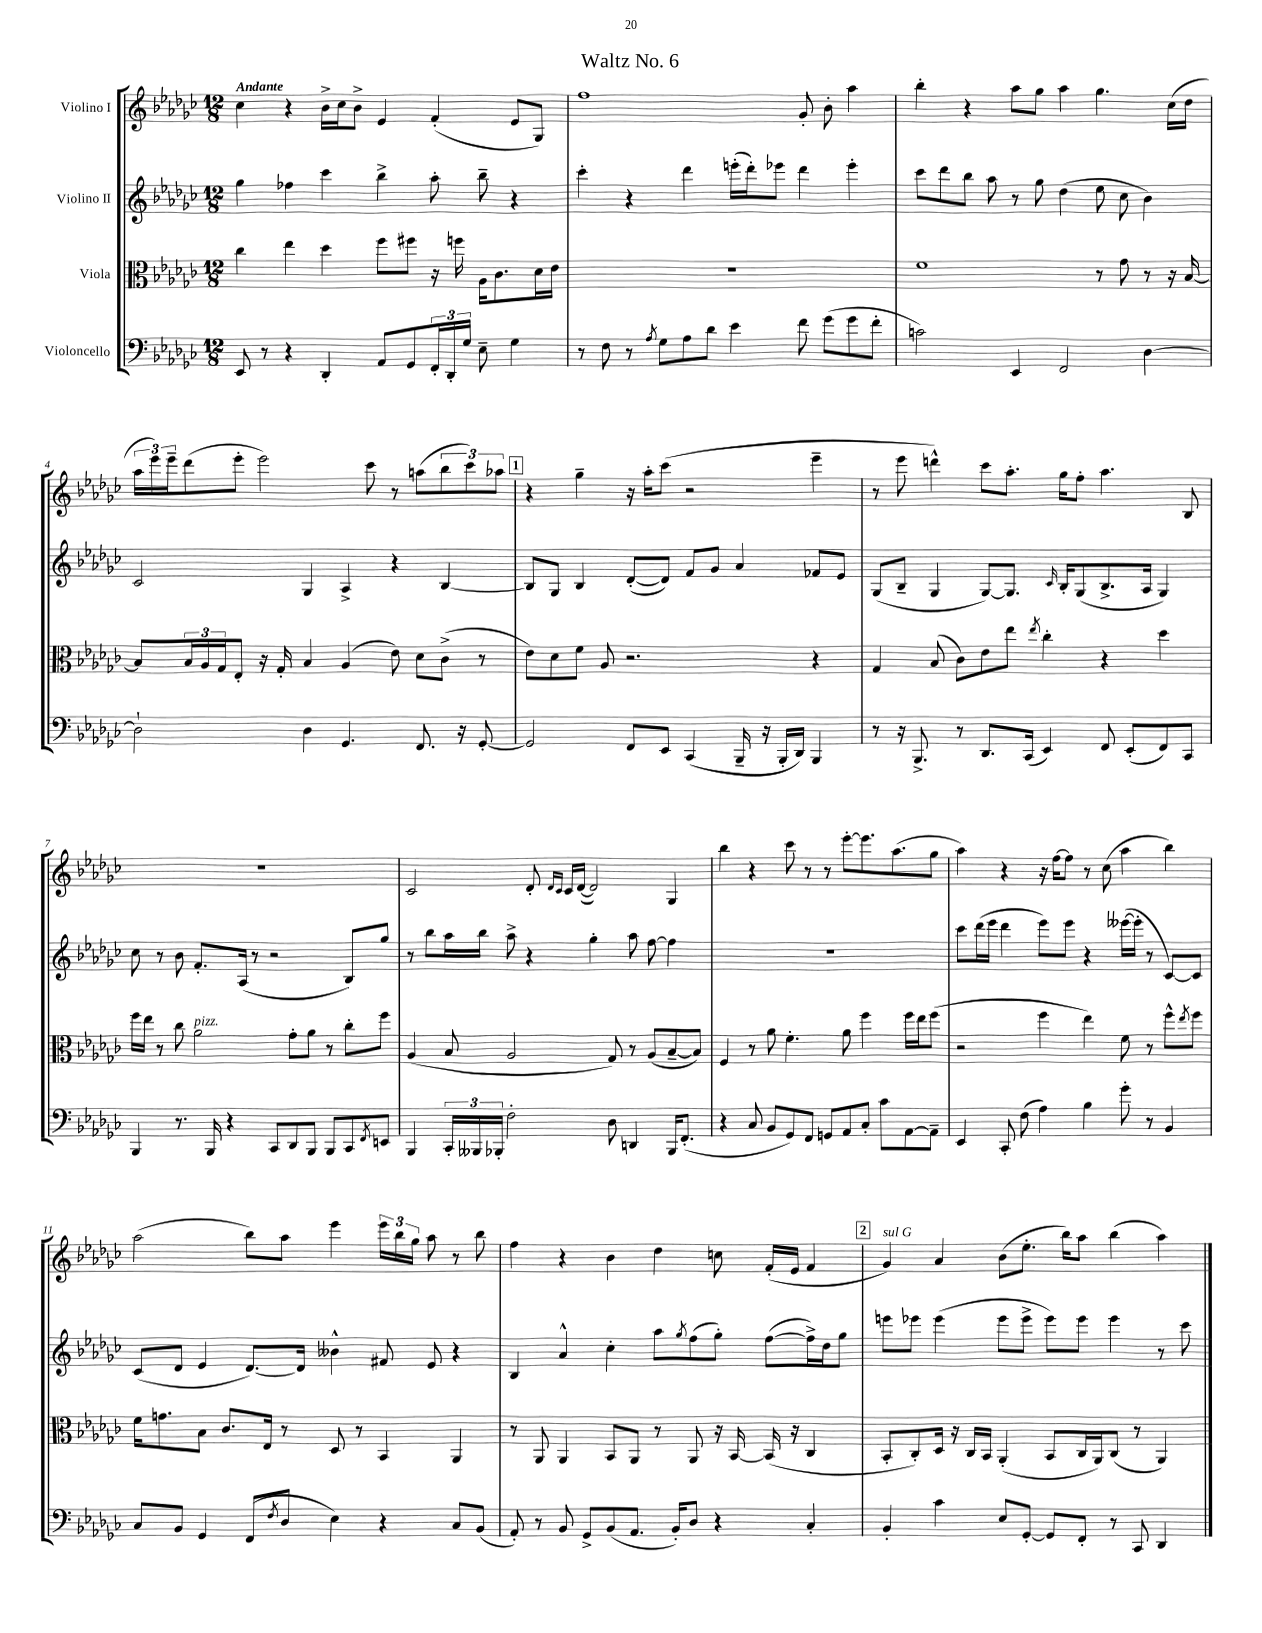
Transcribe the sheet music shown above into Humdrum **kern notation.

**kern	**kern	**kern	**kern
*part4	*part3	*part2	*part1
*staff4	*staff3	*staff2	*staff1
*I"Violoncello	*I"Viola	*I"Violino II	*I"Violino I
*clefF4	*clefC3	*clefG2	*clefG2
*k[b-e-a-d-g-c-]	*k[b-e-a-d-g-c-]	*k[b-e-a-d-g-c-]	*k[b-e-a-d-g-c-]
*M12/8	*M12/8	*M12/8	*M12/8
=1	=1	=1	=1
!	!	!	!LO:TX:a:B:t=Andante
8EE-/	4cc-\	4gg-\	4cc-\
8r	.	.	.
4r	4ee-\	4ff-X\	4r
4DD-'/	4dd-\	4ccc-\	16b-^\LL
.	.	.	16cc-\J
.	.	.	8b-^\J
8AA-/L	8ff\L	4bb-^\	4e-/
8GG-/	8ff#X\J	.	.
24FF'/L	16r	8aa-'\	(4f'/
24DD-'/	.	.	.
.	16ffn\	.	.
24G-/JJ	.	.	.
8E-~\	16A-\KL	8bb-~\	.
.	8.c-\	.	.
4G-\	.	4r	8e-/L
.	16d-\L	.	8G-/J)
.	16e-\JJ	.	.
=2	=2	=2	=2
8r	1.r	4ccc-'\	1ff
8F\	.	.	.
8r	.	4r	.
8qA-/	.	.	.
8G-\L	.	.	.
8A-\	.	4ddd-\	.
8d-\J	.	.	.
4e-\	.	(16eeen'\LL	.
.	.	16ddd-'\J)	.
.	.	8eee-X\J	.
8f\	.	4ddd-\	8g-'/
(8g-\L	.	.	8b-'\
8g-\	.	4eee-'\	4aa-\
8f'\J	.	.	.
=3	=3	=3	=3
2cn\)	1f	8ccc-\L	4bb-'\
.	.	8ddd-\	.
.	.	8bb-\J	4r
.	.	8aa-\	.
4EE-/	.	8r	8aa-\L
.	.	8gg-\	8gg-\J
2FF/	.	(4dd-\	4aa-\
.	8r	8ee-\	4.gg-\
.	8g-\	8cc-\	.
[4D-\	8r	4b-\)	.
.	16r	.	(16cc-\LL
.	[16B-/	.	16dd-\JJ
!!LO:LB:g=z
=4	=4	=4	=4
2D-`\]	8B-/L]	2c-/	24aa-\LL
.	.	.	24eee-\)
.	.	.	24eee-~\J
.	24B-/L	.	(8ddd-\
.	24A-/	.	.
.	24G-/J	.	.
.	8E-'/J	.	8eee-'\J
.	16r	.	2eee-\)
.	16G-'/	.	.
4D-\	4B-/	4G-/	.
4.GG-/	(4A-/	4A-^/	.
.	.	.	8ccc-\
.	8e-\)	4r	8r
8.FF/	8d-\L	.	(8aan\L
.	(8c-^\J	[4B-/	12bb-\
16r	.	.	.
.	.	.	12ccc-\)
[8GG-'/	8r	.	.
.	.	.	12aa-X\J
!!LO:REH:place=s1:t=1
=5	=5	=5	=5
2GG-/]	8e-\L)	8B-/L]	4r
.	8d-\	8G-/J	.
.	8f\J	4B-/	4gg-~\
.	8A-/	.	.
8FF/L	2.r	([8d-'/L	16r
.	.	.	16aa-'\KL
8EE-/J	.	8d-/J])	(8ccc-\J
(4CC-/	.	8f/L	2r
.	.	8g-/J	.
16BBB-~/	.	4a-/	.
16r	.	.	.
16BBB-'/LL	.	.	.
16DD-/JJ)	.	.	.
4BBB-/	4r	8f-X/L	4eee-~\
.	.	8e-/J	.
=6	=6	=6	=6
8r	4G-/	(8G-/L	8r
16r	.	8B-~/J	8eee-\
8.BBB-^/	.	.	.
.	(8B-/	4G-/	4dddn^^\)
8r	8c-\L)	.	.
8.DD-/L	8e-\	[8G-/L)	8ccc-\L
.	8ee-\J	8.G-/J]	8.aa-'\J
(16CC-/Jk	.	.	.
.	8qee-/	.	.
4EE-/)	4cc-'\	.	.
.	.	16qqc-/	.
.	.	16B-'/KL	16gg-\KL
.	.	(8G-/	8ff'\J
8FF/	4r	8.B-^/	4.aa-\
(8EE-'/L	.	.	.
.	.	16A-/Jk	.
8FF/)	4dd-\	4G-/)	.
8CC-/J	.	.	8B-/
!!LO:LB:g=z
=7	=7	=7	=7
4BBB-/	16ff\LL	8cc-\	1.r
.	16ee-\JJ	.	.
.	8r	8r	.
8.r	8cc-\	8b-\	.
!	!LO:TX:a:i:t=pizz.	!	!
.	2a-\	8.f'/L	.
16BBB-/	.	.	.
4r	.	.	.
.	.	(16A-/Jk	.
.	.	8r	.
8CC-/L	.	2r	.
8DD-/	8g-'\L	.	.
8BBB-/J	8a-\J	.	.
8BBB-/L	8r	.	.
8CC-/	8cc-'\L	8B-/L)	.
8qFF/	.	.	.
8EEn/J	8ff\J	8gg-/J	.
=8	=8	=8	=8
4BBB-/	(4A-/	8r	2c-/
.	.	8bb-\L	.
24CC-'/LL	8B-/	16aa-\L	.
24BBB--X/	.	.	.
.	.	16bb-\JJ	.
24BBB-X'/JJ	.	.	.
2F'\	2A-/	8aa-^\	.
.	.	4r	8d-'/
.	.	.	16qqd-/LL
.	.	.	16qqc-/JJ
.	.	.	16c-/LL
.	.	.	([16d-/JJ
.	.	4gg-'\	2d-/])
8D-\	8G-/)	.	.
4DDn/	8r	8aa-\	.
.	(8A-/L	[8ff\	.
16BBB-/KL	[8B-~/	4ff\]	4G-/
(8.FF'/J	.	.	.
.	8B-/J])	.	.
=9	=9	=9	=9
4r	4F/	1.r	4bb-\
8C-/	8r	.	4r
8BB-/L	8a-\	.	.
8GG-/)	4.f'\	.	8ccc-\
8FF/J	.	.	8r
8GGn/L	.	.	8r
8AA-/	8a-\	.	[8eee-'\L
8C-'/J	4ff\	.	8.eee-\]
8c-\L	.	.	.
.	.	.	(8.aa-\
[8AA-\	16ff\LL	.	.
.	16ee-\J	.	.
8AA-~\J]	(8ff\J	.	8gg-\J
=10	=10	=10	=10
4EE-/	2r	8ccc-\L	4aa-\)
.	.	(16ddd-\L	.
.	.	16eee-\JJ	.
8CC-'/	.	4ddd-\	4r
(8F\	.	.	.
4A-\)	4ff\	8eee-\L)	16r
.	.	.	[16ff\KL
.	.	8eee-\J	8ff\J]
4B-\	4ee-\)	4r	8r
.	.	.	(8cc-\
8g-'\	8f\	([16eee--X\LL	4aa-\
.	.	16eee--'\JJ]	.
8r	8r	8r	.
4BB-/	8ff^^\L	[8c-/L)	4bb-\)
.	8qee-/	.	.
.	8ff\J	8c-/J]	.
!!LO:LB:g=z
=11	=11	=11	=11
8C-/L	16f\KL	(8c-/L	(2aa-\
.	8.gn\	.	.
8BB-/J	.	8d-/J	.
4GG-/	8B-\J	4e-/	.
.	8.c-/L	.	.
(8FF/L	.	[8.d-/L)	8bb-\L)
.	16E-/Jk	.	.
8qF/	.	.	.
8D-/J	8r	.	8aa-\J
.	.	16d-/Jk]	.
4E-\)	8D-/	4b--X^^\	4eee-\
.	8r	.	.
4r	4BB-/	8f#X/	24eee-\LL
.	.	.	24bb-\
.	.	.	24gg-\JJ
.	.	8e-/	8aa-\
8C-/L	4AA-/	4r	8r
(8BB-/J	.	.	8bb-\
=12	=12	=12	=12
8AA-'/)	8r	4B-/	4ff\
8r	8AA-/	.	.
8BB-/	4AA-/	4a-^^/	4r
8GG-^/L	.	.	.
(8BB-/	8BB-/L	4cc-'\	4b-\
8.AA-/J	8AA-/J	.	.
.	8r	8aa-\L	4dd-\
16BB-'/KL)	.	.	.
.	.	8qgg-/	.
8D-/J	8AA-/	(8ff\	.
4r	16r	8gg-'\J)	8ccn\
.	[16BB-/	.	.
.	(16BB-/]	([8ff\L	(16f'/LL
.	16r	.	16e-/JJ
4C-'/	4C-/	16ff^\L])	4f/
.	.	16dd-\J	.
.	.	8gg-\J	.
!!LO:REH:place=s1:t=2
=13	=13	=13	=13
!	!	!	!LO:TX:a:i:t=sul G
4BB-'/	8BB-'/L	8eeen\L	4g-/)
.	8C-'/)	8eee-X\J	.
4c-\	16D-/Jk	(4eee-\	4a-/
.	16r	.	.
.	16C-/LL	.	.
.	16BB-/JJ	.	.
8E-/L	(4AA-'/	8eee-\L	(8b-\L
[8GG-'/J	.	8eee-^\J	8.ee-'\J
8GG-/L]	8BB-/L	8eee-\L)	.
.	.	.	16bb-\KL)
8FF'/J	16C-/L	8eee-\J	8aa-\J
.	16AA-/J)	.	.
8r	(8C-/J	4eee-\	(4bb-\
8CC-/	8r	.	.
4DD-/	4AA-/)	8r	4aa-\)
.	.	8ccc-\	.
==	==	==	==
*-	*-	*-	*-
